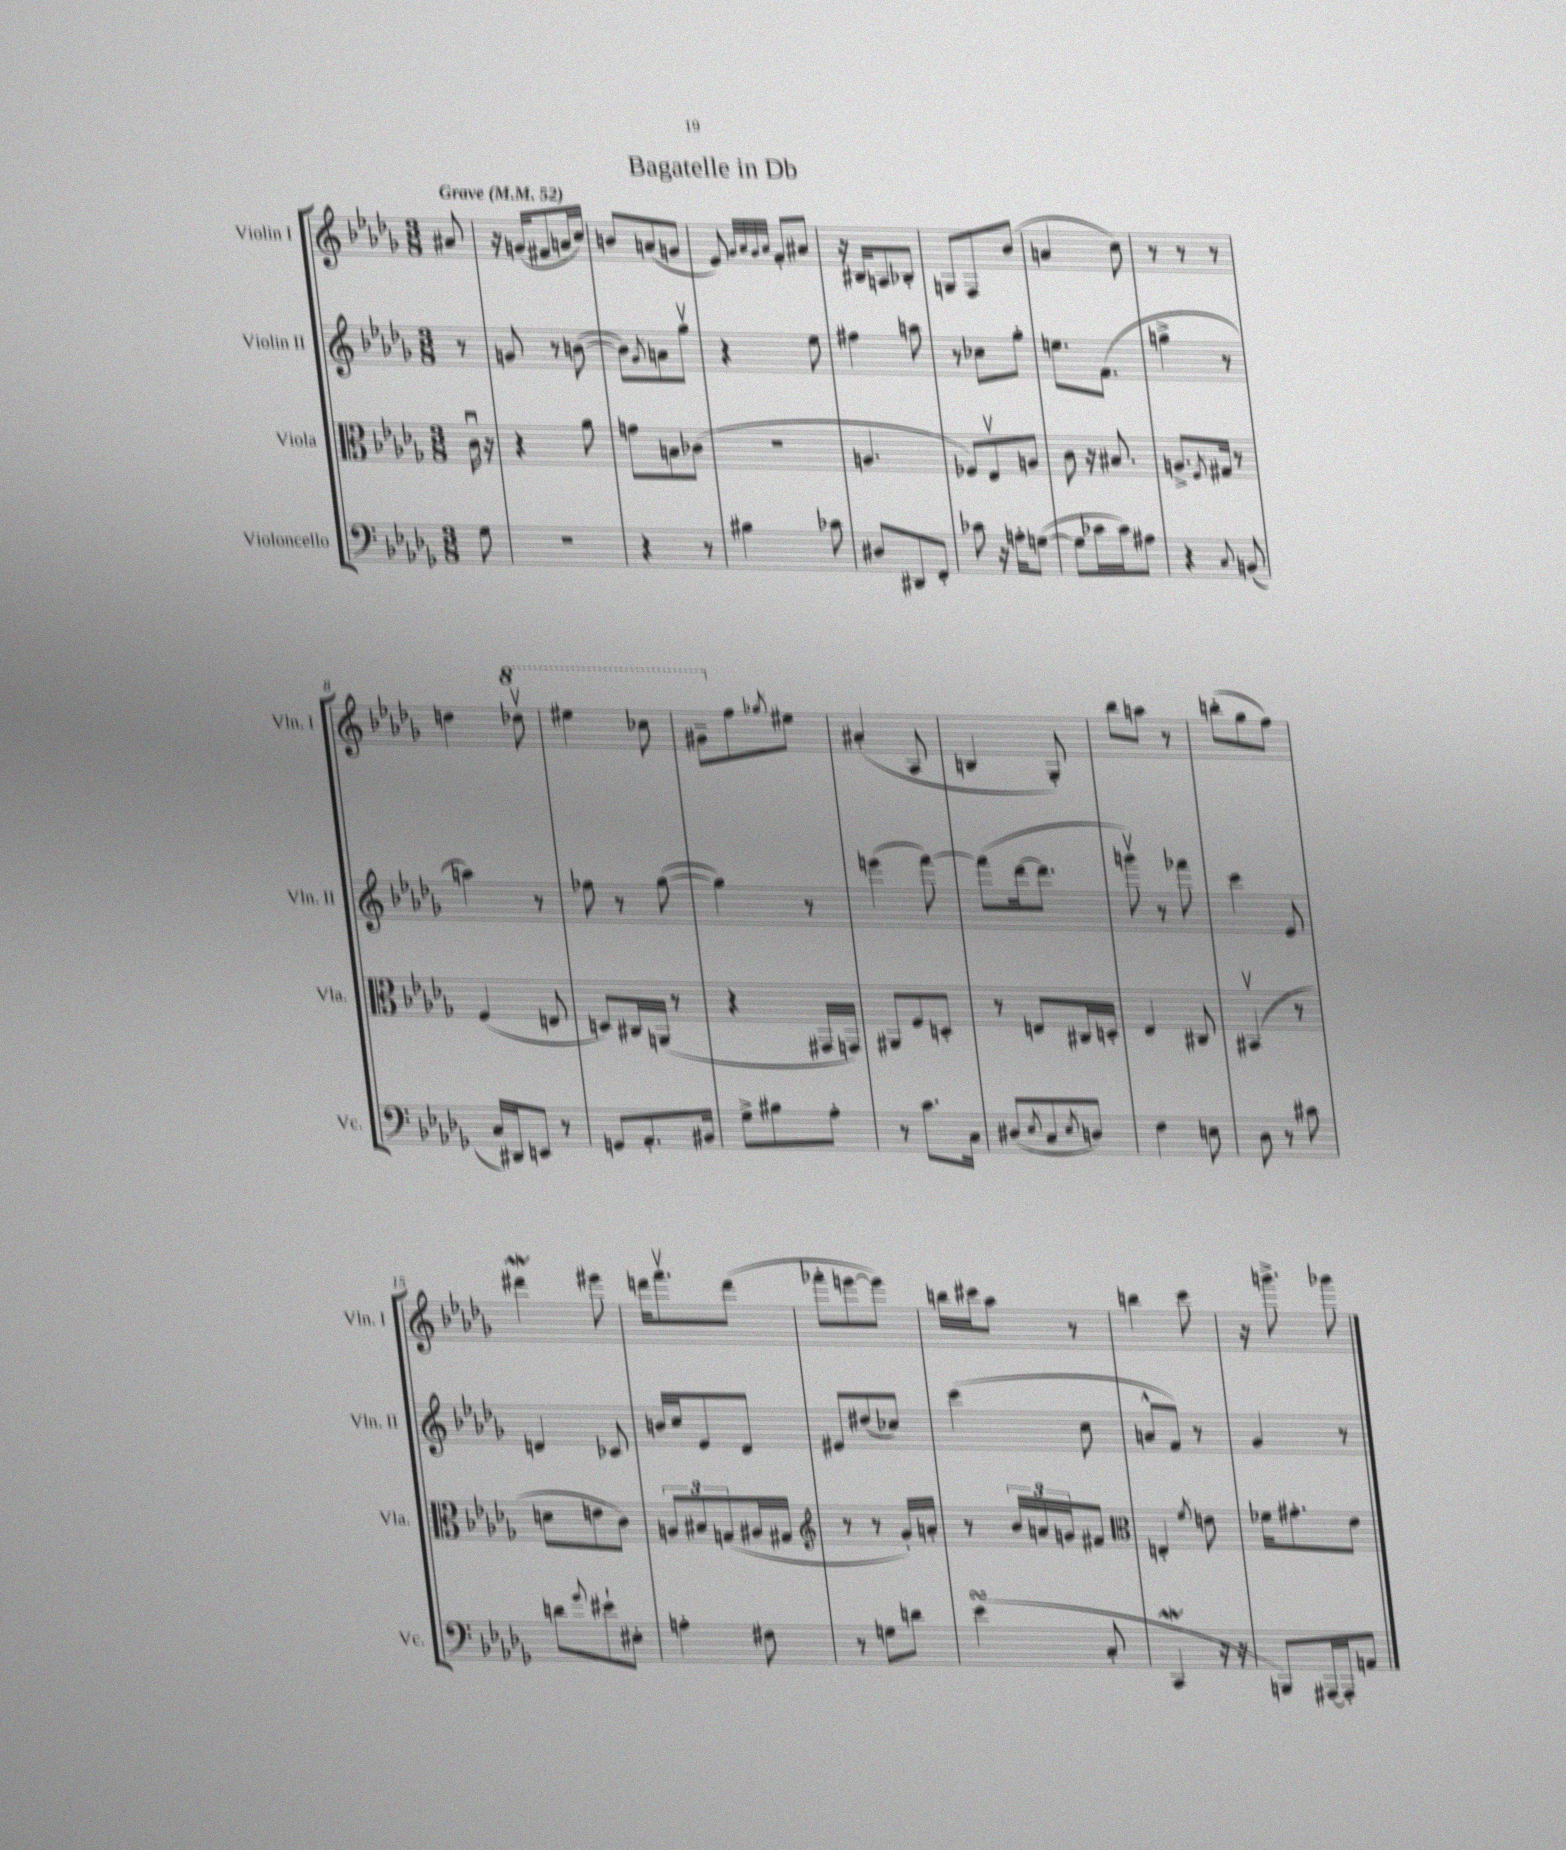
\header { title = "Bagatelle in Db" }
<<
\new StaffGroup <<
\new Staff = "s0" \with { instrumentName = "Violin I" shortInstrumentName = "Vln. I" } {
    \clef treble \key des \major \numericTimeSignature \time 3/8 \partial 8 \tempo "Grave" 4 = 52
    ais'8 |
    r16 g'16( fis'8 a'16 c''16) |
    b'8 a'8( g'8 |
    ees'8) \grace { ges'32 aes'32 ges'32 aes'32 } f'8-. ais'8 |
    r16 bis16 a8 bes8-. |
    g8 f8 bes'8( |
    a'4 c''8) |
    r8 r8 r8 |
    d''4 \ottava #1 des'''!8\upbow |
    eis'''4 ces'''8 |
    gis''8-- \ottava #0 f''8 \acciaccatura { ges''8 } eis''8 |
    ais'4-.( aes8 |
    b4 ges8-.) |
    bes''8 a''8 r8 |
    b''8-.( ges''8 f''8) |
    dis'''4\mordent eis'''8 |
    d'''16 f'''8.\upbow d'''8( |
    fes'''8-. e'''8~ e'''8) |
    b''16 cis'''16 aes''8 r8 |
    b''4 c'''8 |
    r16 g'''8.-> ges'''8 \bar "|." |
}
\new Staff = "s1" \with { instrumentName = "Violin II" shortInstrumentName = "Vln. II" } {
    \clef treble \key des \major \numericTimeSignature \time 3/8 \partial 8
    r8 |
    g'8 r8 b'8~( |
    b'8) \acciaccatura { ges'8 } a'8 ges''8\upbow |
    r4 ees''8 |
    fis''4 a''8 |
    r8 ces''8 ges''8-. |
    e''8. f'8.( |
    g''4-> r8 |
    a''4) r8 |
    fes''8 r8 ges''8~( |
    ges''4) r8 |
    e'''4( f'''8~) |
    f'''8( des'''16~ des'''8. |
    g'''8\upbow) r8 fes'''8 |
    c'''4 ees'8 |
    d'4 ces'8 |
    b'16 c''16 ees'8 des'8 |
    eis'8 dis''8( ces''8) |
    c'''4( c''8 |
    a'8-^ f'8) r8 |
    ges'4 r8 \bar "|." |
}
\new Staff = "s2" \with { instrumentName = "Viola" shortInstrumentName = "Vla." } {
    \clef alto \key des \major \numericTimeSignature \time 3/8 \partial 8
    c'16\downbow r16 |
    r4 aes'8 |
    g'8 b8 ces'8( |
    R4. |
    a4. |
    fes8) ees8\upbow a8 |
    c'8 r16 bis8. |
    a8.-> \acciaccatura { f8 } gis16 r8 |
    f4( e8 |
    d8) cis16 a,16( r8 |
    r4 gis,16 g,16) |
    ais,8 f8 d8-. |
    r8 e8 cis16 d16-. |
    ees4 cis8 |
    bis,4\upbow( r8 |
    d'8 e'8 c'8) |
    \tuplet 3/2 { a8 bis8 g8( } ais16 gis16 |
    \clef treble r8 r8 ges'16-.) a'16-. |
    r8 \tuplet 3/2 { bes'16 a'16 g'16 } fis'8 |
    \clef alto e4-. \acciaccatura { f'8 } e'8 |
    fes'16 gis'8.-. ees'8 \bar "|." |
}
\new Staff = "s3" \with { instrumentName = "Violoncello" shortInstrumentName = "Vc." } {
    \clef bass \key des \major \numericTimeSignature \time 3/8 \partial 8
    ges8 |
    r4. |
    r4 r8 |
    bis4 ces'8 |
    dis8 dis,8 f,8-. |
    ces'8 r16 a16-. g8~( |
    g8 ces'16 ces'16) ais8 |
    r4 \appoggiatura { c8 } b,8( |
    c16) dis,16 e,8 r8 |
    g,8 aes,8.-. bis,16 |
    ges8-> bis8 aes8-. |
    r8 c'8. c16 |
    dis8( \acciaccatura { ees8 } c8 \acciaccatura { ees8 } d8) |
    f4 e8 |
    des8 r8 cis'8 |
    d'8 \appoggiatura { ges'8 } eis'8-! eis8-. |
    a4-. fis8 |
    r8 g8 d'8 |
    ees'4\turn( c8-. |
    c,4\mordent r16 r16 |
    b,,8) ais,,16~ ais,,16-. a,8 \bar "|." |
}
>>
>>
